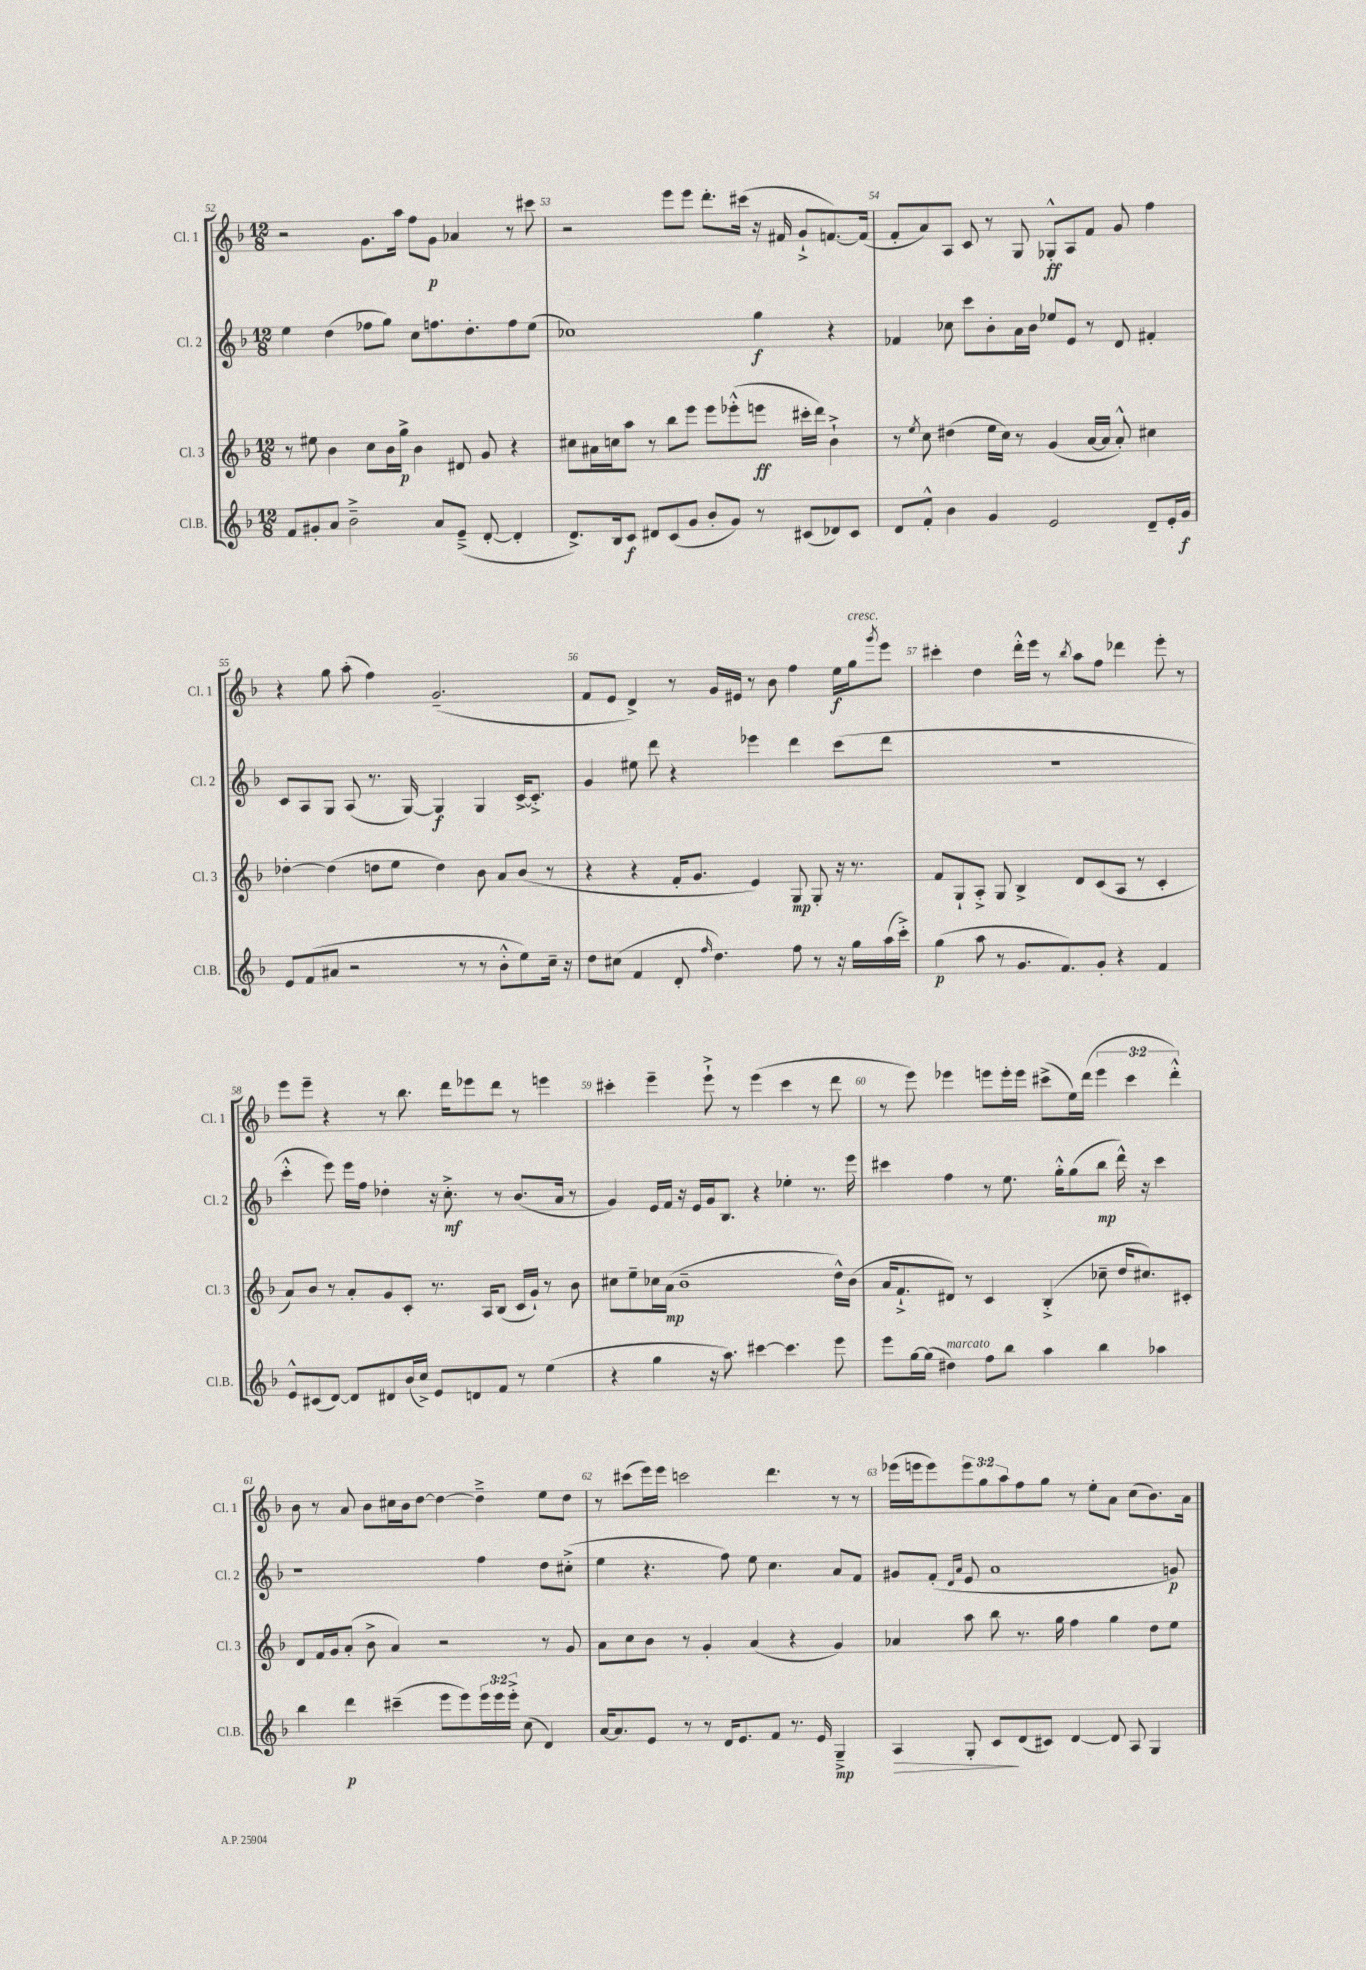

**kern	**dynam	**kern	**dynam	**kern	**dynam	**kern	**dynam
*part4	*part4	*part3	*part3	*part2	*part2	*part1	*part1
*staff4	*staff4	*staff3	*staff3	*staff2	*staff2	*staff1	*staff1
*I"Cl.B.	*	*I"Cl. 3	*	*I"Cl. 2	*	*I"Cl. 1	*
*I'Cl.B.	*	*I'Cl. 3	*	*I'Cl. 2	*	*I'Cl. 1	*
*clefG2	*	*clefG2	*	*clefG2	*	*clefG2	*
*k[b-]	*	*k[b-]	*	*k[b-]	*	*k[b-]	*
*M12/8	*	*M12/8	*	*M12/8	*	*M12/8	*
=52	=52	=52	=52	=52	=52	=52	=52
8f/L	.	8r	.	4ee\	.	2r	.
8g#X'/	.	8ee#X\	.	.	.	.	.
8a/J	.	4b-\	.	(4dd\	.	.	.
2b-~^\	.	.	.	.	.	.	.
.	.	8cc\L	.	8ff-X\L	.	8.g\L	.
.	.	16b-\L	.	8gg\J)	.	.	.
.	.	16gg^\JJ	p	.	.	16aa\Jk	.
.	.	4b-\	.	8cc\L	.	8ff\L	.
8a/L	.	.	.	8.ffn\	.	8g\J	p
(8e~^/J	.	8d#X/	.	.	.	4a-X/	.
.	.	.	.	8.dd'\	.	.	.
[8d'/	.	8g/	.	.	.	.	.
4d'/]	.	4r	.	8ff\	.	8r	.
.	.	.	.	(8ee\J	.	8ccc#X\	.
=53	=53	=53	=53	=53	=53	=53	=53
8.d^/L)	.	8cc#X\L	.	1cc-X)	.	2r	.
.	.	16a#X\L	.	.	.	.	.
16B-/k	.	16ccn\J	.	.	.	.	.
8c/J	f	8aa\J	.	.	.	.	.
8d#X/L	.	8r	.	.	.	.	.
(8c/	.	8bb-\L	.	.	.	8eee\L	.
8g/J	.	8eee\J	.	.	.	8eee\J	.
8b-'/L	.	8eee\L	.	.	.	8.ddd'\L	.
8g/J)	.	(8eee-X'^^\	.	.	.	.	.
.	.	.	.	.	.	(16ccc#X\Jk	.
8r	.	8eeen\J	ff	4gg\	f	16r	.
.	.	.	.	.	.	16f#X/	.
(8c#X/L	.	16ccc#X'\LL	.	.	.	8g`^/L	.
.	.	16ddd\JJ)	.	.	.	.	.
8d-X/)	.	4b-`^\	.	4r	.	[8.fn/)	.
8c#/J	.	.	.	.	.	.	.
.	.	.	.	.	.	(16f/Jk]	.
=54	=54	=54	=54	=54	=54	=54	=54
8d/L	.	8r	.	4f-X/	.	8f'/L	.
.	.	8qee/	.	.	.	.	.
8f'^^/J	.	8cc\	.	.	.	8a/)	.
4b-\	.	(4dd#X\	.	8cc-X\	.	8A/J	.
.	.	.	.	8ccc\L	.	8c/	.
4g/	.	16ee\LL	.	8b-'\	.	8r	.
.	.	16cc\JJ)	.	.	.	.	.
.	.	8r	.	16a\L	.	8G/	.
.	.	.	.	16b-\JJ	.	.	.
2e/	.	(4g/	.	8ee-X/L	.	8G-X'^^/L	ff
.	.	.	.	8e/J	.	8A/	.
.	.	[16a/LL	.	8r	.	8f/J	.
.	.	16a/JJ]	.	.	.	.	.
.	.	8a'^^/)	.	8d/	.	8g/	.
8d~/L	.	4cc#X\	.	4f#X'/	.	4ff\	.
16e'/L	.	.	.	.	.	.	.
16g/JJ	f	.	.	.	.	.	.
!!LO:LB:g=z
=55	=55	=55	=55	=55	=55	=55	=55
8e/L	.	[4dd-X'\	.	8c/L	.	4r	.
(8f/	.	.	.	8A/	.	.	.
8a#X/J	.	(4dd-\]	.	8G/J	.	8gg\	.
2r	.	.	.	(8A/	.	(8aa'\	.
.	.	8ddn\L	.	8.r	.	4ff\)	.
.	.	8ee\J	.	.	.	.	.
.	.	.	.	[16G/)	.	.	.
.	.	4dd\)	.	4G/]	f	(2.g~/	.
8r	.	.	.	.	.	.	.
8r	.	8b-\	.	4G/	.	.	.
8b-'^^\L	.	8a/L	.	.	.	.	.
8ee\)	.	(8b-/J	.	[16c^/KL	.	.	.
.	.	.	.	8.c'^/J]	.	.	.
16cc~\Jk	.	8r	.	.	.	.	.
16r	.	.	.	.	.	.	.
=56	=56	=56	=56	=56	=56	=56	=56
8dd\L	.	4r	.	4g/	.	8f/L	.
(8cc#X\J	.	.	.	.	.	8e/J	.
4f/	.	4r	.	8ee#X\	.	4d^/)	.
.	.	.	.	8ddd\	.	.	.
8d'/	.	16f'/KL	.	4r	.	8r	.
.	.	8.g/J	.	.	.	.	.
16qqff/	.	.	.	.	.	.	.
4.dd\)	.	.	.	.	.	16g/LL	.
.	.	.	.	.	.	16e#X/JJ	.
.	.	4e/)	.	4eee-X\	.	8r	.
.	.	.	.	.	.	8b-\	.
8ff\	.	8G/	mp	4ddd\	.	4ff\	.
8r	.	8G'/	.	.	.	.	.
16r	.	16r	.	(8ccc\L	.	16ee\LL	f
!	!	!	!	!	!	!LO:TX:a:i:t=cresc.	!
16gg\LL	.	8.r	.	.	.	16gg\J	.
.	.	.	.	.	.	8qggg/	.
(16aa\	.	.	.	8ddd\J	.	8eee\J	.
16ccc'^\JJ)	.	.	.	.	.	.	.
=57	=57	=57	=57	=57	=57	=57	=57
(4gg\	p	8f/L	.	1.r	.	4ccc#X'\	.
.	.	8G`/	.	.	.	.	.
8aa\	.	8A'^/J	.	.	.	4dd\	.
8r	.	8G/	.	.	.	.	.
8.g/L	.	4B-^/	.	.	.	16ddd'^^\LL	.
.	.	.	.	.	.	16eee\JJ	.
.	.	.	.	.	.	8r	.
8.f/)	.	.	.	.	.	.	.
.	.	.	.	.	.	8qbb-/	.
.	.	8d/L	.	.	.	8aa\L	.
8g'/J	.	(8c/	.	.	.	8ff\J	.
4r	.	8A/J	.	.	.	4ddd-X\	.
.	.	8r	.	.	.	.	.
4f/	.	4c'/	.	.	.	8eee'\	.
.	.	.	.	.	.	8r	.
!!LO:LB:g=z
=58	=58	=58	=58	=58	=58	=58	=58
8e^^/L	.	8a/L)	.	4ccc'^^\	.	8eee\L	.
(8c#X/	.	8b-/J	.	.	.	8eee~\J	.
[8d/J)	.	8r	.	8eee\)	.	4r	.
8d/L]	.	8a'/L	.	16eee\LL	.	.	.
.	.	.	.	16ff\JJ	.	.	.
8d#X/	.	8g/	.	4dd-X'\	.	8r	.
(16b-/L	.	8c'/J	.	.	.	8.bb-\	.
16cc^/JJ)	.	.	.	.	.	.	.
8e/L	.	8.r	.	16r	.	.	.
.	.	.	.	8.cc'^\	mf	16ddd\KL	.
8dn/	.	.	.	.	.	8eee-X\	.
.	.	16A/KL	.	.	.	.	.
8f/J	.	(8B-/J	.	8r	.	8ddd\J	.
8r	.	16c/LL	.	(8.b-/L	.	8r	.
.	.	16g`/JJ)	.	.	.	.	.
(4ee\	.	8r	.	.	.	4eeen\	.
.	.	.	.	16a/Jk	.	.	.
.	.	8b-\	.	8r	.	.	.
=59	=59	=59	=59	=59	=59	=59	=59
4r	.	8cc#X\L	.	4g/)	.	4ccc#X'\	.
.	.	8ee~\	.	.	.	.	.
4gg\	.	16cc-X\L	.	16e/LL	.	4eee~\	.
.	.	(16a\JJ	mp	16f/JJ	.	.	.
.	.	1b-~	.	16r	.	.	.
.	.	.	.	16e/LL	.	.	.
16r	.	.	.	16g/J	.	8eee`^\	.
8.aa\)	.	.	.	8.B-/J	.	.	.
.	.	.	.	.	.	8r	.
[4ccc#X\	.	.	.	4r	.	(4eee\	.
4.ccc#\]	.	.	.	4ee-X'\	.	4ccc#\	.
.	.	.	.	8.r	.	8r	.
8eee\	.	16dd^^\LL)	.	.	.	8ddd\	.
.	.	(16b-\JJ	.	16eee\	.	.	.
=60	=60	=60	=60	=60	=60	=60	=60
8eee\L	.	16a/KL	.	4ccc#X\	.	8r	.
.	.	8.f`^/	.	.	.	.	.
[16gg\L	.	.	.	.	.	8eee\)	.
(16gg\JJ]	.	.	.	.	.	.	.
!LO:TX:a:i:t=marcato	!	!	!	!	!	!	!
4dd#X\)	.	8d#X/J)	.	4ff\	.	4eee-X\	.
.	.	8r	.	.	.	.	.
8ff\L	.	4c/	.	8r	.	8eeen\L	.
8bb-\J	.	.	.	8.ee\	.	16eee'\L	.
.	.	.	.	.	.	16eee\JJ	.
4aa\	.	(4B-'^/	.	.	.	(8ccc#X^\L	.
.	.	.	.	16gg'^^\KL	.	.	.
.	.	.	.	(8gg\	.	16ee\L)	.
.	.	.	.	.	.	(16ddd\JJ	.
4bb-\	.	8cc-X~\	.	8bb-\J	mp	6eee\	.
.	.	16dd/KL	.	16ddd^^\)	.	.	.
.	.	.	.	.	.	6ccc#\	.
.	.	8.cc#X/)	.	16r	.	.	.
4aa-X\	.	.	.	4ccc#\	.	.	.
.	.	.	.	.	.	6ddd'^^\)	.
.	.	8c#X'/J	.	.	.	.	.
!!LO:LB:g=z
=61	=61	=61	=61	=61	=61	=61	=61
4bb-\	.	8d/L	.	1r	.	8b-\	.
.	.	16f/L	.	.	.	8r	.
.	.	16g/J	.	.	.	.	.
4ddd\	p	(8a'/J	.	.	.	8a/	.
.	.	8b-^\	.	.	.	8b-\L	.
(4ccc#X~\	.	4a/)	.	.	.	16cc#X\L	.
.	.	.	.	.	.	16b-\J	.
.	.	.	.	.	.	[8dd\J	.
8eee\L	.	2r	.	.	.	4dd\_	.
8eee\)	.	.	.	.	.	.	.
24eee\L	.	.	.	4ff\	.	4dd~^\]	.
24eee\	.	.	.	.	.	.	.
24eee'^\JJ	.	.	.	.	.	.	.
(8cc\	.	.	.	.	.	.	.
4d/)	.	8r	.	8dd\L	.	8ee\L	.
.	.	8g/	.	(8cc#X'^\J	.	8dd\J	.
=62	=62	=62	=62	=62	=62	=62	=62
[16a/KL	.	8a\L	.	4ee\	.	8r	.
8.a/]	.	.	.	.	.	.	.
.	.	8cc\	.	.	.	(8ccc#X\L	.
8e/J	.	8b-\J	.	4.r	.	16eee\L)	.
.	.	.	.	.	.	16eee\JJ	.
8r	.	8r	.	.	.	2cccn\	.
8r	.	4g'/	.	.	.	.	.
16d/KL	.	.	.	8ff\)	.	.	.
8.e/	.	.	.	.	.	.	.
.	.	(4a/	.	8ee\	.	.	.
8f/J	.	.	.	4.cc\	.	4.ddd\	.
8.r	.	4r	.	.	.	.	.
16e/	.	.	.	.	.	.	.
4G~^/	mp	4g/)	.	8a/L	.	8r	.
.	.	.	.	8f/J	.	8r	.
=63	=63	=63	=63	=63	=63	=63	=63
!	!LO:HP:b	!	!	!	!	!	!
4A/	>	4a-X/	.	8g#X/L	.	(16eee-X\LL	.
.	.	.	.	.	.	16eeen\J	.
.	.	.	.	(8f'/J	.	8eee\)	.
.	.	.	.	16qqd/LL	.	.	.
.	.	.	.	16qqa/JJ	.	.	.
8G'/	.	8aa\	.	8e/	.	12eee\	.
.	.	.	.	.	.	12gg\	.
8c/L	.	8bb-\	.	1a	.	.	.
.	.	.	.	.	.	12aa\	.
(8d/	]	8.r	.	.	.	8ff\	.
8c#X/J)	.	.	.	.	.	8gg\J	.
.	.	16gg\	.	.	.	.	.
[4d/	.	4ff\	.	.	.	8r	.
.	.	.	.	.	.	8ee'\L	.
8d/]	.	4gg\	.	.	.	8a\J	.
8A/	.	.	.	.	.	(8cc\L	.
4G/	.	8dd\L	.	.	.	8.b-\)	.
.	.	8ee\J	.	8gn/)	p	.	.
.	.	.	.	.	.	16a\Jk	.
==	==	==	==	==	==	==	==
*-	*-	*-	*-	*-	*-	*-	*-
